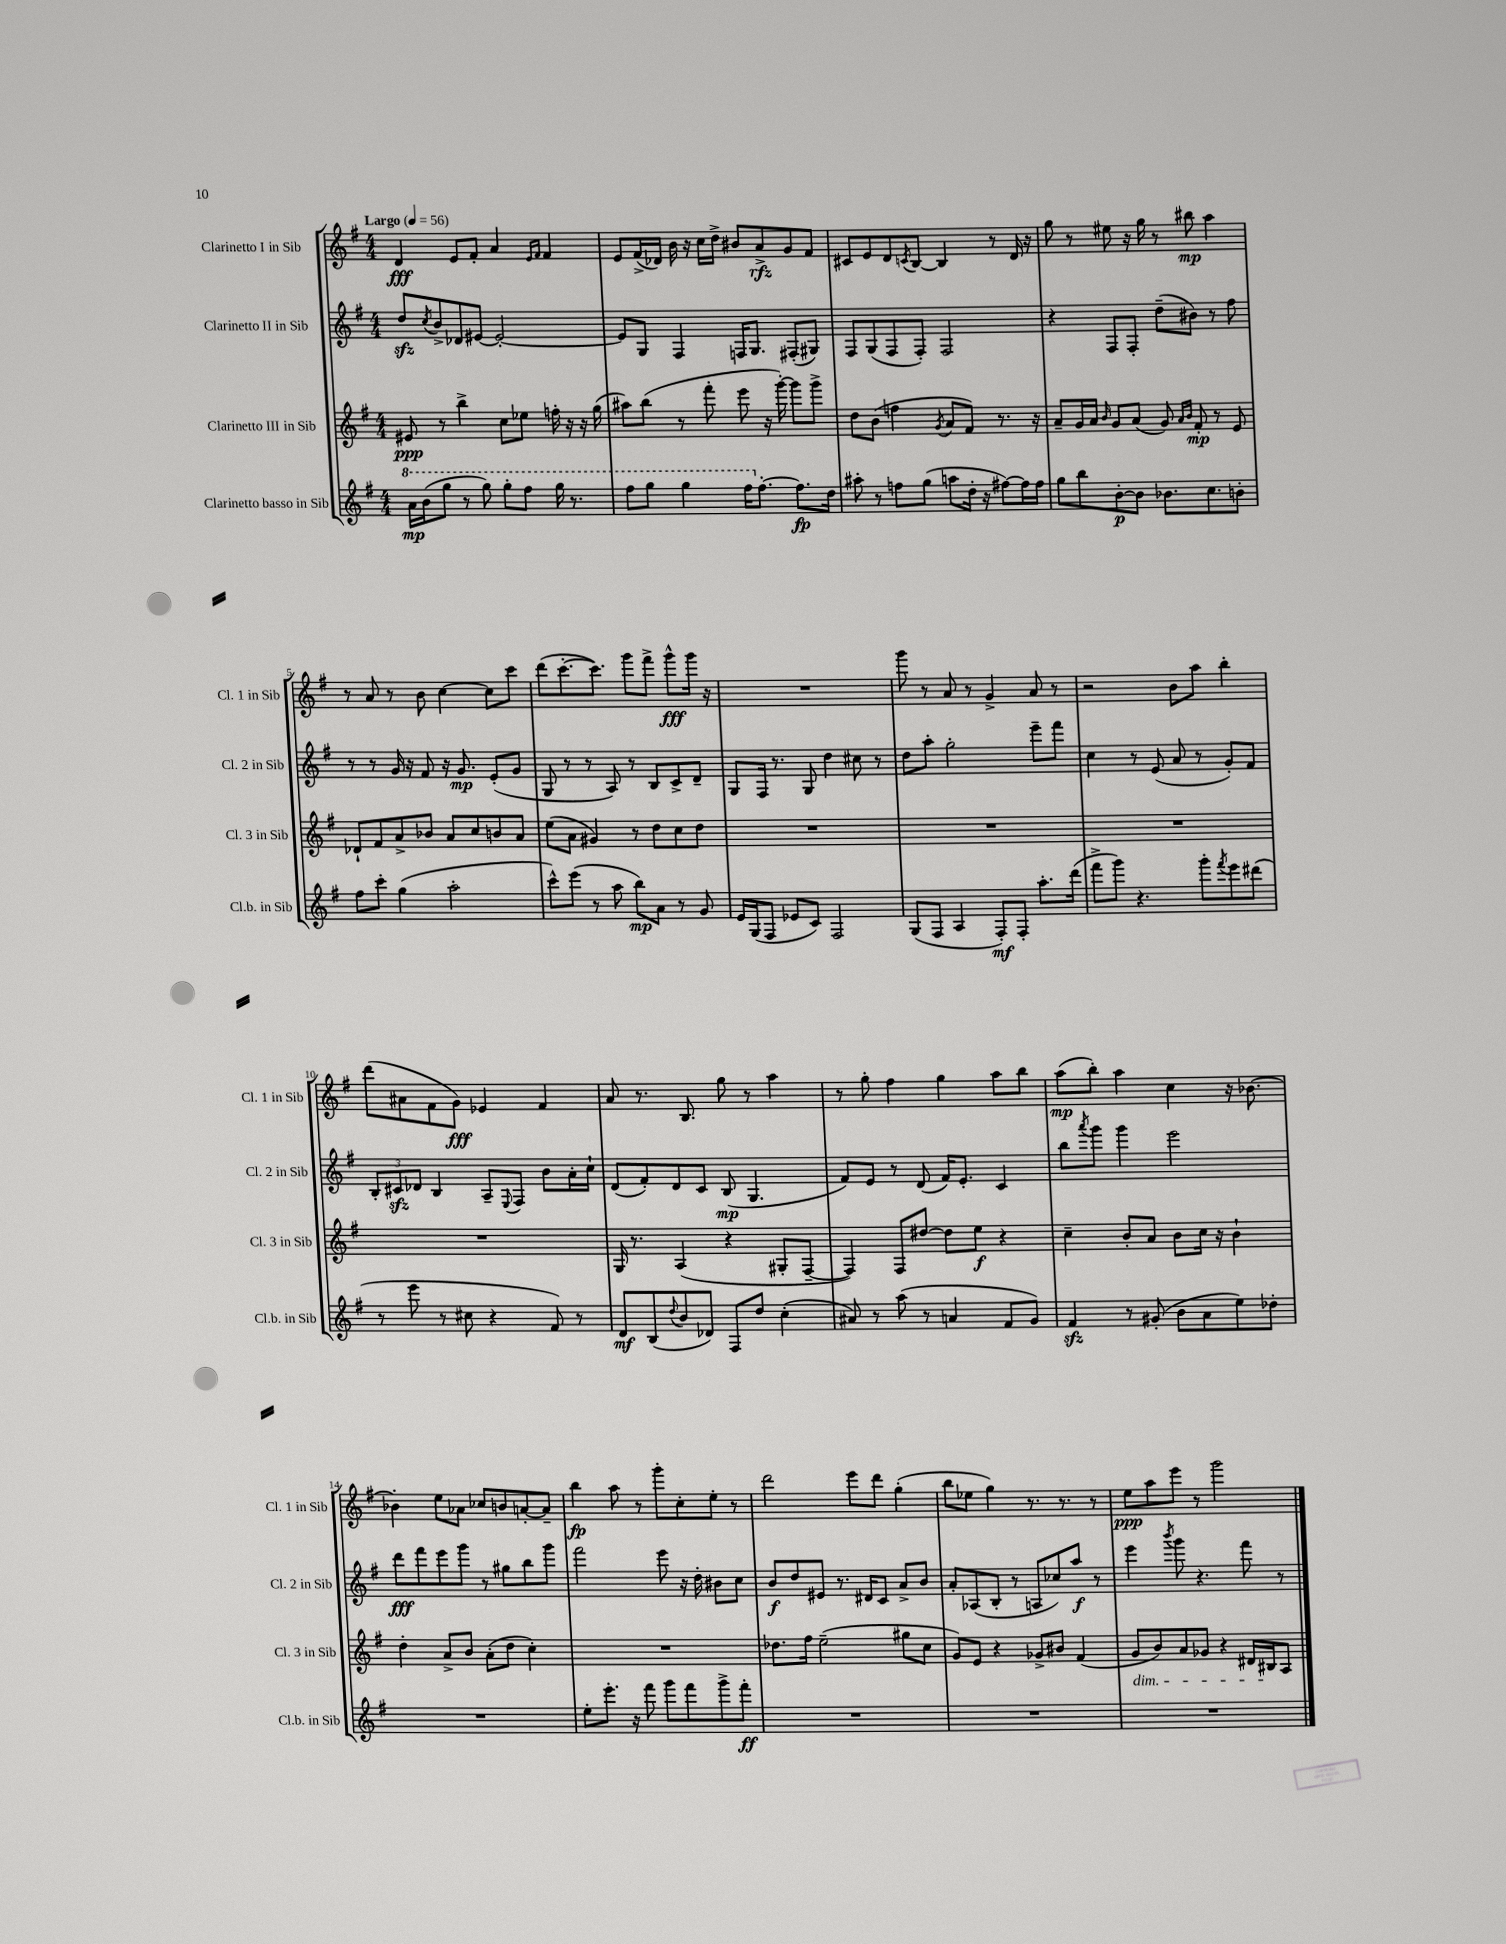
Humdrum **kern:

**kern	**dynam	**kern	**dynam	**kern	**dynam	**kern	**dynam
*part4	*part4	*part3	*part3	*part2	*part2	*part1	*part1
*staff4	*staff4	*staff3	*staff3	*staff2	*staff2	*staff1	*staff1
*I"Clarinetto basso in Sib	*	*I"Clarinetto III in Sib	*	*I"Clarinetto II in Sib	*	*I"Clarinetto I in Sib	*
*I'Cl.b. in Sib	*	*I'Cl. 3 in Sib	*	*I'Cl. 2 in Sib	*	*I'Cl. 1 in Sib	*
*clefG2	*	*clefG2	*	*clefG2	*	*clefG2	*
*k[f#]	*	*k[f#]	*	*k[f#]	*	*k[f#]	*
*M4/4	*	*M4/4	*	*M4/4	*	*M4/4	*
*MM56	*	*MM56	*	*MM56	*	*MM56	*
*8va	*	*	*	*	*	*	*
=1	=1	=1	=1	=1	=1	=1	=1
!	!	!	!	!	!	!LO:TX:a:B:t=Largo	!
16aa\LL	mp	8e#X/	ppp	8ddzz/L	.	4d/	fff
(16bb\J	.	.	.	.	.	.	.
.	.	.	.	8qcc/	.	.	.
8ggg\J	.	8r	.	8b^/	.	.	.
8r	.	4bb^\	.	8d-X/	.	8e/L	.
8ggg\)	.	.	.	[8e#X/J	.	8f#'/J	.
8ggg'\L	.	8cc\L	.	2e#'/_	.	4a/	.
8fff#\J	.	8ee-X\J	.	.	.	.	.
.	.	.	.	.	.	16qqe/LL	.
.	.	.	.	.	.	16qqf#/JJ	.
16ggg\	.	16ffn'\	.	.	.	4f#/	.
8.r	.	16r	.	.	.	.	.
.	.	16r	.	.	.	.	.
.	.	(16gg\	.	.	.	.	.
=2	=2	=2	=2	=2	=2	=2	=2
8fff#\L	.	8aa#X\L)	.	8e#/L]	.	8e/L	.
8ggg\J	.	(8bb\J	.	8G/J	.	(16f#^/L	.
.	.	.	.	.	.	16d-X/JJ)	.
4ggg\	.	8r	.	4F#/	.	16b\	.
.	.	.	.	.	.	16r	.
.	.	8fff#'\	.	.	.	16cc\LL	.
.	.	.	.	.	.	16dd^\JJ	.
16fff#\KL	.	8eee\	.	16Fn/KL	.	8b#X/L	.
*X8va	*	*	*	*	*	*	*
[8.ff#'\J	.	.	.	8.G/J	.	.	.
.	.	16r	.	.	.	8a^/	rfz
.	.	[16ggg'\)	.	.	.	.	.
8.ff#\L]	fp	8ggg\L]	.	(8F#X'/L	.	8g/	.
.	.	8ggg^\J	.	8G#X/J)	.	8f#/J	.
16dd\Jk	.	.	.	.	.	.	.
=3	=3	=3	=3	=3	=3	=3	=3
8aa#X'\	.	8dd\L	.	8F#/L	.	8c#X/L	.
8r	.	(8b\J	.	(8G/	.	8e/	.
8ffn\L	.	4ffn\	.	8F#/	.	8d/	.
.	.	.	.	.	.	8qcn/	.
(8gg\J	.	.	.	8F#'/J)	.	[8B/J	.
.	.	8qg/	.	.	.	.	.
8aan\L	.	8a/L	.	2F#/	.	4B/]	.
16dd'\Jk	.	8f#/J)	.	.	.	.	.
16r	.	.	.	.	.	.	.
[8ff#X\L)	.	8.r	.	.	.	8r	.
16ff#\L]	.	.	.	.	.	16d/	.
16ff#\JJ	.	16r	.	.	.	16r	.
=4	=4	=4	=4	=4	=4	=4	=4
8gg\L	.	8a~/L	.	4r	.	8gg\	.
8bb\	.	16g/L	.	.	.	8r	.
.	.	16a/JJ	.	.	.	.	.
.	.	16qqb/	.	.	.	.	.
[8b'\	p	8g/L	.	8F#/L	.	8ee#X\	.
8b\J]	.	(8a/J	.	8F#'/J	.	16r	.
.	.	.	.	.	.	16gg\	.
8.b-X\L	.	8g/)	.	(8dd~\L	.	8r	.
.	.	16qqa/LL	.	.	.	.	.
.	.	16qqb/JJ	.	.	.	.	.
.	.	8f#'/	mp	8b#X\J)	.	8bb#X\	mp
8.cc\	.	.	.	.	.	.	.
.	.	8r	.	8r	.	4aa\	.
8bn'\J	.	8e/	.	8ff#\	.	.	.
!!LO:LB:g=z
=5	=5	=5	=5	=5	=5	=5	=5
8ff#\L	.	8d-X`/L	.	8r	.	8r	.
8ccc'\J	.	8f#/	.	8r	.	8a/	.
(4gg\	.	8a^/	.	16g/	.	8r	.
.	.	.	.	16r	.	.	.
.	.	8b-X/J	.	8f#/	.	8b\	.
2aa'\	.	8a/L	.	16r	.	[4cc\	.
.	.	.	.	8.g/	mp	.	.
.	.	8cc/	.	.	.	.	.
.	.	8bn/	.	(8e'/L	.	8cc\L]	.
.	.	8a/J	.	8g/J	.	8ccc\J	.
=6	=6	=6	=6	=6	=6	=6	=6
8ccc^^\L)	.	(8ee\L	.	8G/	.	(8ddd\L	.
(8eee\J	.	8a\J	.	8r	.	[8.ccc'\	.
8r	.	4g#X/)	.	8r	.	.	.
.	.	.	.	.	.	8.ccc\J])	.
8aa\	.	.	.	8A/)	.	.	.
8bb\L)	mp	8r	.	8r	.	8ggg\L	.
8a\J	.	8dd\L	.	8B/L	.	8fff#^\J	.
8r	.	8cc\	.	8c^/	.	8ggg^^\L	fff
8g/	.	8dd\J	.	8d~/J	.	16ggg\Jk	.
.	.	.	.	.	.	16r	.
=7	=7	=7	=7	=7	=7	=7	=7
16e/LL	.	1r	.	8G/L	.	1r	.
(16G/J	.	.	.	.	.	.	.
8F#/J	.	.	.	16F#/Jk	.	.	.
.	.	.	.	8.r	.	.	.
8e-X/L	.	.	.	.	.	.	.
8c/J)	.	.	.	8G/	.	.	.
2F#/	.	.	.	4dd\	.	.	.
.	.	.	.	8cc#X\	.	.	.
.	.	.	.	8r	.	.	.
=8	=8	=8	=8	=8	=8	=8	=8
(8G/L	.	1r	.	8dd\L	.	8ggg\	.
8F#/J	.	.	.	8aa'\J	.	8r	.
4A/	.	.	.	2gg'\	.	8a/	.
.	.	.	.	.	.	8r	.
8F#'/L)	mf	.	.	.	.	4g^/	.
8F#'/J	.	.	.	.	.	.	.
8.aa'\L	.	.	.	8eee~\L	.	8a/	.
.	.	.	.	8fff#\J	.	8r	.
(16ddd\Jk	.	.	.	.	.	.	.
=9	=9	=9	=9	=9	=9	=9	=9
8fff#^\L	.	1r	.	4cc\	.	2r	.
8ggg\J)	.	.	.	.	.	.	.
4.r	.	.	.	8r	.	.	.
.	.	.	.	(8e/	.	.	.
.	.	.	.	8a/	.	8b\L	.
8ggg'\L	.	.	.	8r	.	8aa\J	.
8qfff#/	.	.	.	.	.	.	.
8eee\	.	.	.	8g'/L)	.	4bb'\	.
(8ddd#X\J	.	.	.	8f#/J	.	.	.
!!LO:LB:g=z
=10	=10	=10	=10	=10	=10	=10	=10
8r	.	1r	.	12B'/L	.	(8ddd\L	.
.	.	.	.	12c#Xzz/	.	.	.
8eee\	.	.	.	.	.	8a#X\	.
.	.	.	.	12d-X/J	.	.	.
8r	.	.	.	4B/	.	8f#\	.
8cc#X\	.	.	.	.	.	8g\J)	fff
4r	.	.	.	8A~/L	.	4e-X/	.
.	.	.	.	8qqE/	.	.	.
.	.	.	.	8F#/J	.	.	.
8f#/)	.	.	.	8b\L	.	4f#/	.
8r	.	.	.	16a'\L	.	.	.
.	.	.	.	16cc`\JJ	.	.	.
=11	=11	=11	=11	=11	=11	=11	=11
8d/L	mf	16G/	.	(8d/L	.	8a/	.
.	.	8.r	.	.	.	.	.
(8B/	.	.	.	8f#'/)	.	8.r	.
8qqdd/	.	.	.	.	.	.	.
8b/	.	(4A/	.	8d/	.	.	.
.	.	.	.	.	.	8.B/	.
8d-X/J)	.	.	.	8c/J	.	.	.
8F#/L	.	4r	.	(8B/	mp	8gg\	.
8dd/J	.	.	.	4.G/	.	8r	.
(4cc'\	.	8G#X'/L	.	.	.	4aa\	.
.	.	[8F#~/J	.	.	.	.	.
=12	=12	=12	=12	=12	=12	=12	=12
8a#X/)	.	4F#/])	.	8f#/L)	.	8r	.
8r	.	.	.	8e/J	.	8gg'\	.
(8aa\	.	8F#/L	.	8r	.	4ff#\	.
8r	.	[8dd#X/J	.	(8d/	.	.	.
4an/	.	8dd#\L]	.	16f#/KL)	.	4gg\	.
.	.	.	.	8.e'/J	.	.	.
.	.	8ee\J	f	.	.	.	.
8f#/L	.	4r	.	4c/	.	8aa\L	.
8g/J)	.	.	.	.	.	8bb\J	.
=13	=13	=13	=13	=13	=13	=13	=13
4f#zz/	.	4cc~\	.	8bb\L	.	(8aa\L	mp
.	.	.	.	8qaaa/	.	.	.
.	.	.	.	8ggg\J	.	8bb'\J)	.
8r	.	8b'/L	.	4ggg\	.	4aa\	.
(8g#X'/	.	8a/J	.	.	.	.	.
8b\L	.	8b\L	.	2eee\	.	4cc\	.
8a\	.	16cc\Jk	.	.	.	.	.
.	.	16r	.	.	.	.	.
8ee\)	.	4b`\	.	.	.	16r	.
.	.	.	.	.	.	[8.b-X\	.
8dd-X'\J	.	.	.	.	.	.	.
!!LO:LB:g=z
=14	=14	=14	=14	=14	=14	=14	=14
1r	.	4dd'\	.	8ddd\L	fff	4b-X'\]	.
.	.	.	.	8fff#\	.	.	.
.	.	8a^/L	.	8eee\	.	8ee\L	.
.	.	8b/J	.	8ggg\J	.	8a-X\J	.
.	.	(8a'\L	.	8r	.	8cc-X/L	.
.	.	8dd\J	.	8gg#X\L	.	8bn/	.
.	.	4cc'\)	.	8bb\	.	[8an'/	.
.	.	.	.	8ggg\J	.	8a~/J]	.
=15	=15	=15	=15	=15	=15	=15	=15
8ee'\L	.	1r	.	2fff#\	.	4bb\	fp
8.eee'\J	.	.	.	.	.	.	.
.	.	.	.	.	.	8aa\	.
16r	.	.	.	.	.	.	.
8fff#\	.	.	.	.	.	8r	.
8ggg\L	.	.	.	8eee\	.	8ggg'\L	.
8fff#\	.	.	.	16r	.	8cc'\	.
.	.	.	.	16dd'\	.	.	.
8ggg^\	.	.	.	8b#X\L	.	8ee'\J	.
8fff#'\J	ff	.	.	8cc\J	.	8r	.
=16	=16	=16	=16	=16	=16	=16	=16
1r	.	8.dd-X\L	.	8b/L	f	2ddd\	.
.	.	.	.	8dd/	.	.	.
.	.	16ff#\Jk	.	.	.	.	.
.	.	(2ee~\	.	8e#X/J	.	.	.
.	.	.	.	8.r	.	.	.
.	.	.	.	.	.	8eee\L	.
.	.	.	.	16d#X/KL	.	.	.
.	.	.	.	8c/J	.	8ddd\J	.
.	.	8gg#X\L	.	8a^/L	.	(4gg'\	.
.	.	8cc\J	.	8b/J	.	.	.
=17	=17	=17	=17	=17	=17	=17	=17
1r	.	8g/L)	.	8a'/L	.	8bb\L	.
.	.	8e/J	.	(8A-X/	.	8ee-X\J	.
.	.	4r	.	8B'/J	.	4gg\)	.
.	.	.	.	8r	.	.	.
.	.	8g-X^/L	.	8An/L	.	8.r	.
.	.	8b#X/J	.	8cc-X/)	.	.	.
.	.	.	.	.	.	8.r	.
.	.	(4f#/	.	8aa/J	f	.	.
.	.	.	.	8r	.	8r	.
=18	=18	=18	=18	=18	=18	=18	=18
!	!	!LO:TX:b:i:t=dim.	!	!	!	!	!
1r	.	8g/L	.	4eee\	.	8ee\L	ppp
.	.	8b/)	.	.	.	8aa\	.
.	.	.	.	8qbbb/	.	.	.
.	.	8a/	.	8ggg\	.	8eee\J	.
.	.	8g-X/J	.	4.r	.	8r	.
.	.	4r	.	.	.	2ggg\	.
.	.	16d#X/LL	.	8fff#\	.	.	.
.	.	16B#X/J	.	.	.	.	.
.	.	8A/J	.	8r	.	.	.
==	==	==	==	==	==	==	==
*-	*-	*-	*-	*-	*-	*-	*-
